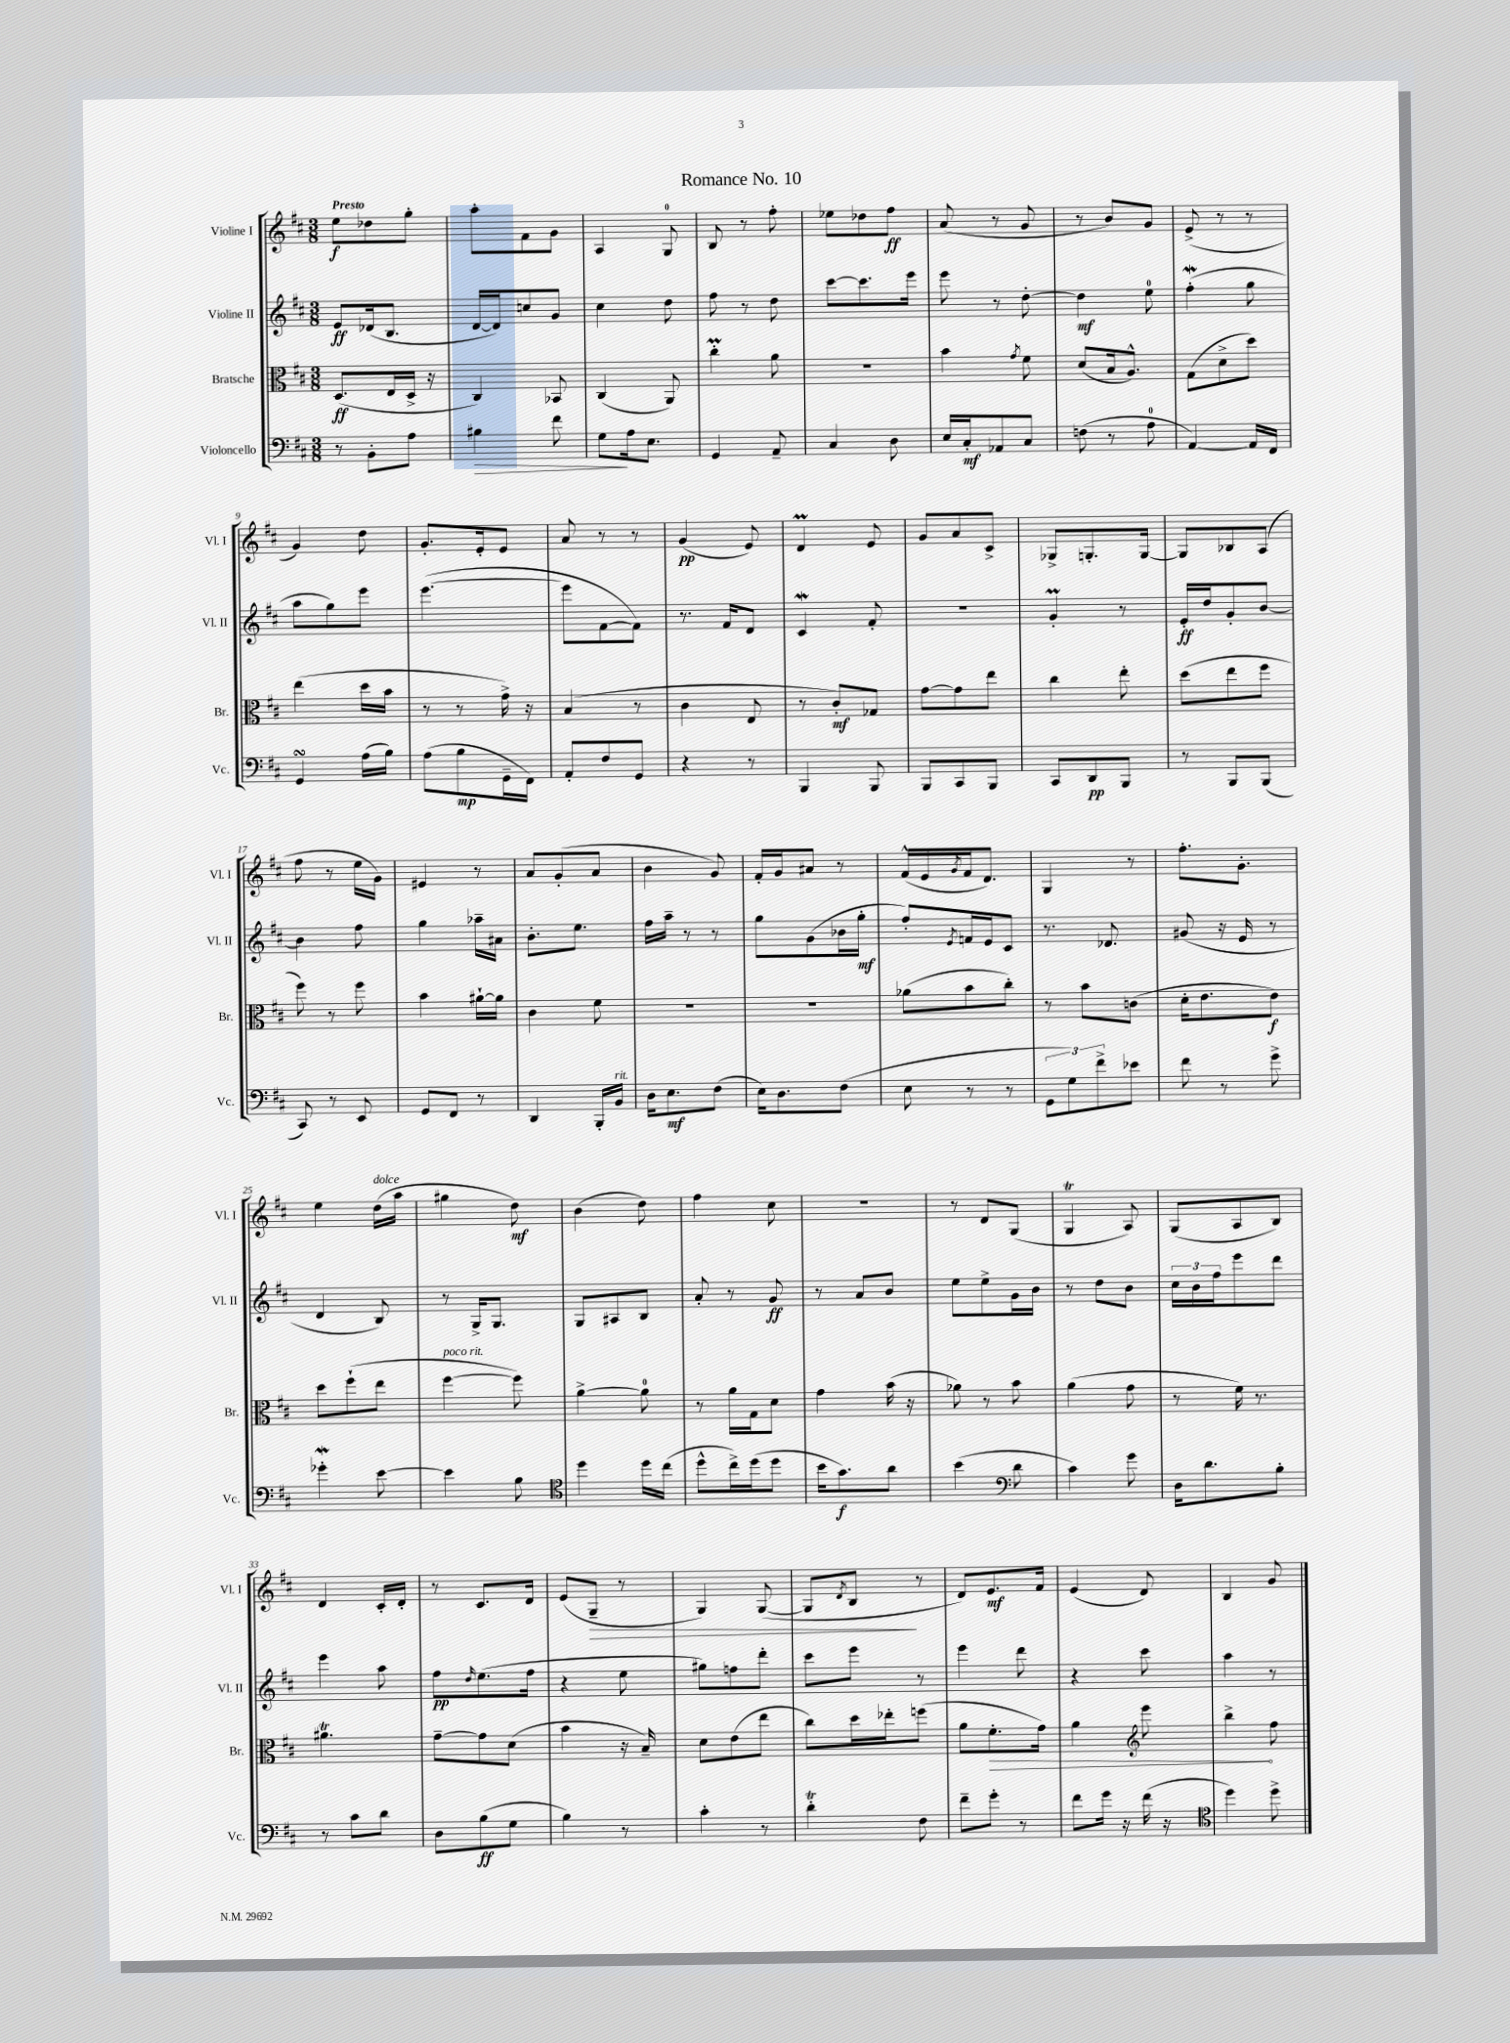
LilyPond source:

\header { title = "Romance No. 10" }
<<
\new StaffGroup <<
\new Staff = "s0" \with { instrumentName = "Violine I" shortInstrumentName = "Vl. I" } {
    \clef treble \key d \major \numericTimeSignature \time 3/8 \tempo "Presto"
    e''8\f des''8 g''8-. |
    a''8-. fis'8 g'8 |
    a4 g8-0 |
    b8 r8 fis''8-. |
    ees''8 des''8 fis''8\ff |
    a'8( r8 g'8 |
    r8 b'8) g'8 |
    e'8->( r8 r8 |
    g'4) d''8 |
    g'8.-. e'16-. e'8 |
    a'8 r8 r8 |
    g'4\pp( e'8) |
    d'4\prall e'8 |
    g'8 a'8 cis'8-> |
    ges8-> g8.-. g16~ |
    g8 bes8 a8( |
    fis''8 r8 e''16 g'16) |
    eis'4 r8 |
    a'8 g'8-.( a'8 |
    b'4 g'8) |
    fis'16-. g'16 ais'8 r8 |
    fis'16-^( e'16 \acciaccatura { g'8 } fis'16 d'8.) |
    g4 r8 |
    fis''8.-. g'8.-. |
    e''4 d''16^\markup { \italic "dolce" }( a''16 |
    gis''4 d''8\mf) |
    b'4( d''8) |
    fis''4 cis''8 |
    r4. |
    r8 d'8 g8( |
    g4\trill a8) |
    g8( a8 b8) |
    d'4 cis'16-. d'16-. |
    r8 cis'8. d'16 |
    e'8( g8--\> r8 |
    g4) g8~( |
    g8 \acciaccatura { d'8 } b8\! r8 |
    d'8) e'8.\mf fis'16 |
    e'4( d'8) |
    b4 g'8 \bar "|." |
}
\new Staff = "s1" \with { instrumentName = "Violine II" shortInstrumentName = "Vl. II" } {
    \clef treble \key d \major \numericTimeSignature \time 3/8
    e'8\ff des'16( b8. |
    d'16~ d'16) c''8 g'8 |
    cis''4 d''8 |
    fis''8 r8 d''8 |
    cis'''8~ cis'''8. e'''16 |
    e'''8 r8 d''8~-. |
    d''4\mf e''8-0 |
    fis''4-.\mordent( g''8 |
    a''8 g''8) e'''8 |
    e'''4.~( |
    e'''8 fis'8~ fis'8) |
    r8. fis'16 d'8 |
    cis'4\mordent fis'8-. |
    R4. |
    g'4-.\prall r8 |
    e'16-.\ff d''16 g'8-. b'8~ |
    b'4 fis''8 |
    g''4 aes''16-- ais'16 |
    b'8.-. e''8. |
    fis''16 a''16-- r8 r8 |
    g''8 g'8( bes'16 g''16-.\mf |
    fis''8-.) \acciaccatura { e'8 } f'16 e'16 cis'8 |
    r8. des'8. |
    gis'8( r16 e'16 r8 |
    d'4 b8) |
    r8 g16-> g8. |
    g8 ais8 b8 |
    a'8-. r8 g'8\ff |
    r8 a'8 b'8 |
    e''8 e''8-> g'16 b'16 |
    r8 d''8 b'8 |
    \tuplet 3/2 { cis''16 b'16 fis''16 } e'''8 d'''8 |
    e'''4 a''8 |
    fis''8\pp \grace { d''16 } e''8.( fis''16 |
    r4 e''8 |
    gis''8) f''8 d'''8-. |
    cis'''8 e'''8 r8 |
    e'''4 d'''8 |
    r4 cis'''8 |
    a''4 r8 \bar "|." |
}
\new Staff = "s2" \with { instrumentName = "Bratsche" shortInstrumentName = "Br." } {
    \clef alto \key d \major \numericTimeSignature \time 3/8
    d8.\ff( e16 d16-> r16 |
    cis4) bes,8 |
    cis4( a,8) |
    cis''4-.\prall a'8 |
    R4. |
    b'4 \acciaccatura { g'8 } fis'8 |
    d'8( b16 a8.-^) |
    g8( d'8-> d''8) |
    e''4( d''16 b'16 |
    r8 r8 g'16->) r16 |
    b4( r8 |
    cis'4 e8 |
    r8 cis'8-.\mf) ges8 |
    g'8~ g'8 e''8 |
    cis''4 e''8-. |
    d''8( e''8 fis''8 |
    fis''8) r8 fis''8 |
    b'4 ais'16~-! ais'16 |
    cis'4 fis'8 |
    R4. |
    r4. |
    aes'8( b'8 cis''8-.) |
    r8 b'8 c'8( |
    d'16-. e'8. e'8\f) |
    d''8 fis''8-!( e''8 |
    fis''4~^\markup { \italic "poco rit." } fis''8) |
    a'4~-> a'8-0 |
    r8 a'16 g16 d'8 |
    g'4 b'16( r16 |
    aes'8) r8 b'8 |
    a'4( g'8 |
    r8 fis'16) r8. |
    ais'4.\trill |
    g'8~-- g'8 d'8( |
    b'4 r16 b16--) |
    d'8 e'8( e''8 |
    cis''8) d''16 ees''16-. f''8( |
    a'8 \once \override Hairpin.circled-tip = ##t fis'8.-.\> g'16) |
    a'4 \clef treble e'''8 |
    b''4->\! fis''8 \bar "|." |
}
\new Staff = "s3" \with { instrumentName = "Violoncello" shortInstrumentName = "Vc." } {
    \clef bass \key d \major \numericTimeSignature \time 3/8
    r8 b,8-. a8 |
    bis4\> fis'8 |
    g8\! a16 e8. |
    g,4 a,8-- |
    cis4 d8 |
    e16 cis16-.\mf aes,8 cis8 |
    f8( r8 a8-0 |
    a,4~) a,16 fis,16 |
    g,4\turn a16( b16) |
    a8( b8\mp g,16-- fis,16) |
    a,8-. fis8 g,8 |
    r4 r8 |
    b,,4 b,,8 |
    b,,8 cis,8 b,,8 |
    cis,8 d,8\pp b,,8 |
    r8 b,,8 b,,8( |
    cis,8) r8 e,8 |
    g,8 fis,8 r8 |
    d,4 b,,16-. b,16^\markup { \italic "rit." } |
    d16 e8.\mf fis8( |
    e16) d8. fis8( |
    e8 r8 r8 |
    \tuplet 3/2 { g,8 g8) fis'8-> } ees'8 |
    fis'8 r8 g'8-> |
    ges'4-.\mordent e'8~ |
    e'4 b8 |
    \clef tenor d''4 d''16 cis''16( |
    d''8-^ cis''16->) d''16( d''8 |
    b'16 g'8.\f) a'8 |
    b'4( \clef bass d'8 |
    cis'4) g'8 |
    d16 d'8. b8-. |
    r8 cis'8 d'8 |
    d8 b8\ff( g8 |
    b4) r8 |
    cis'4-. r8 |
    d'4-.\trill fis8 |
    fis'8-- g'8-. r8 |
    fis'8 g'16 r16 fis'16( r16 |
    \clef tenor d''4) d''8-> \bar "|." |
}
>>
>>
